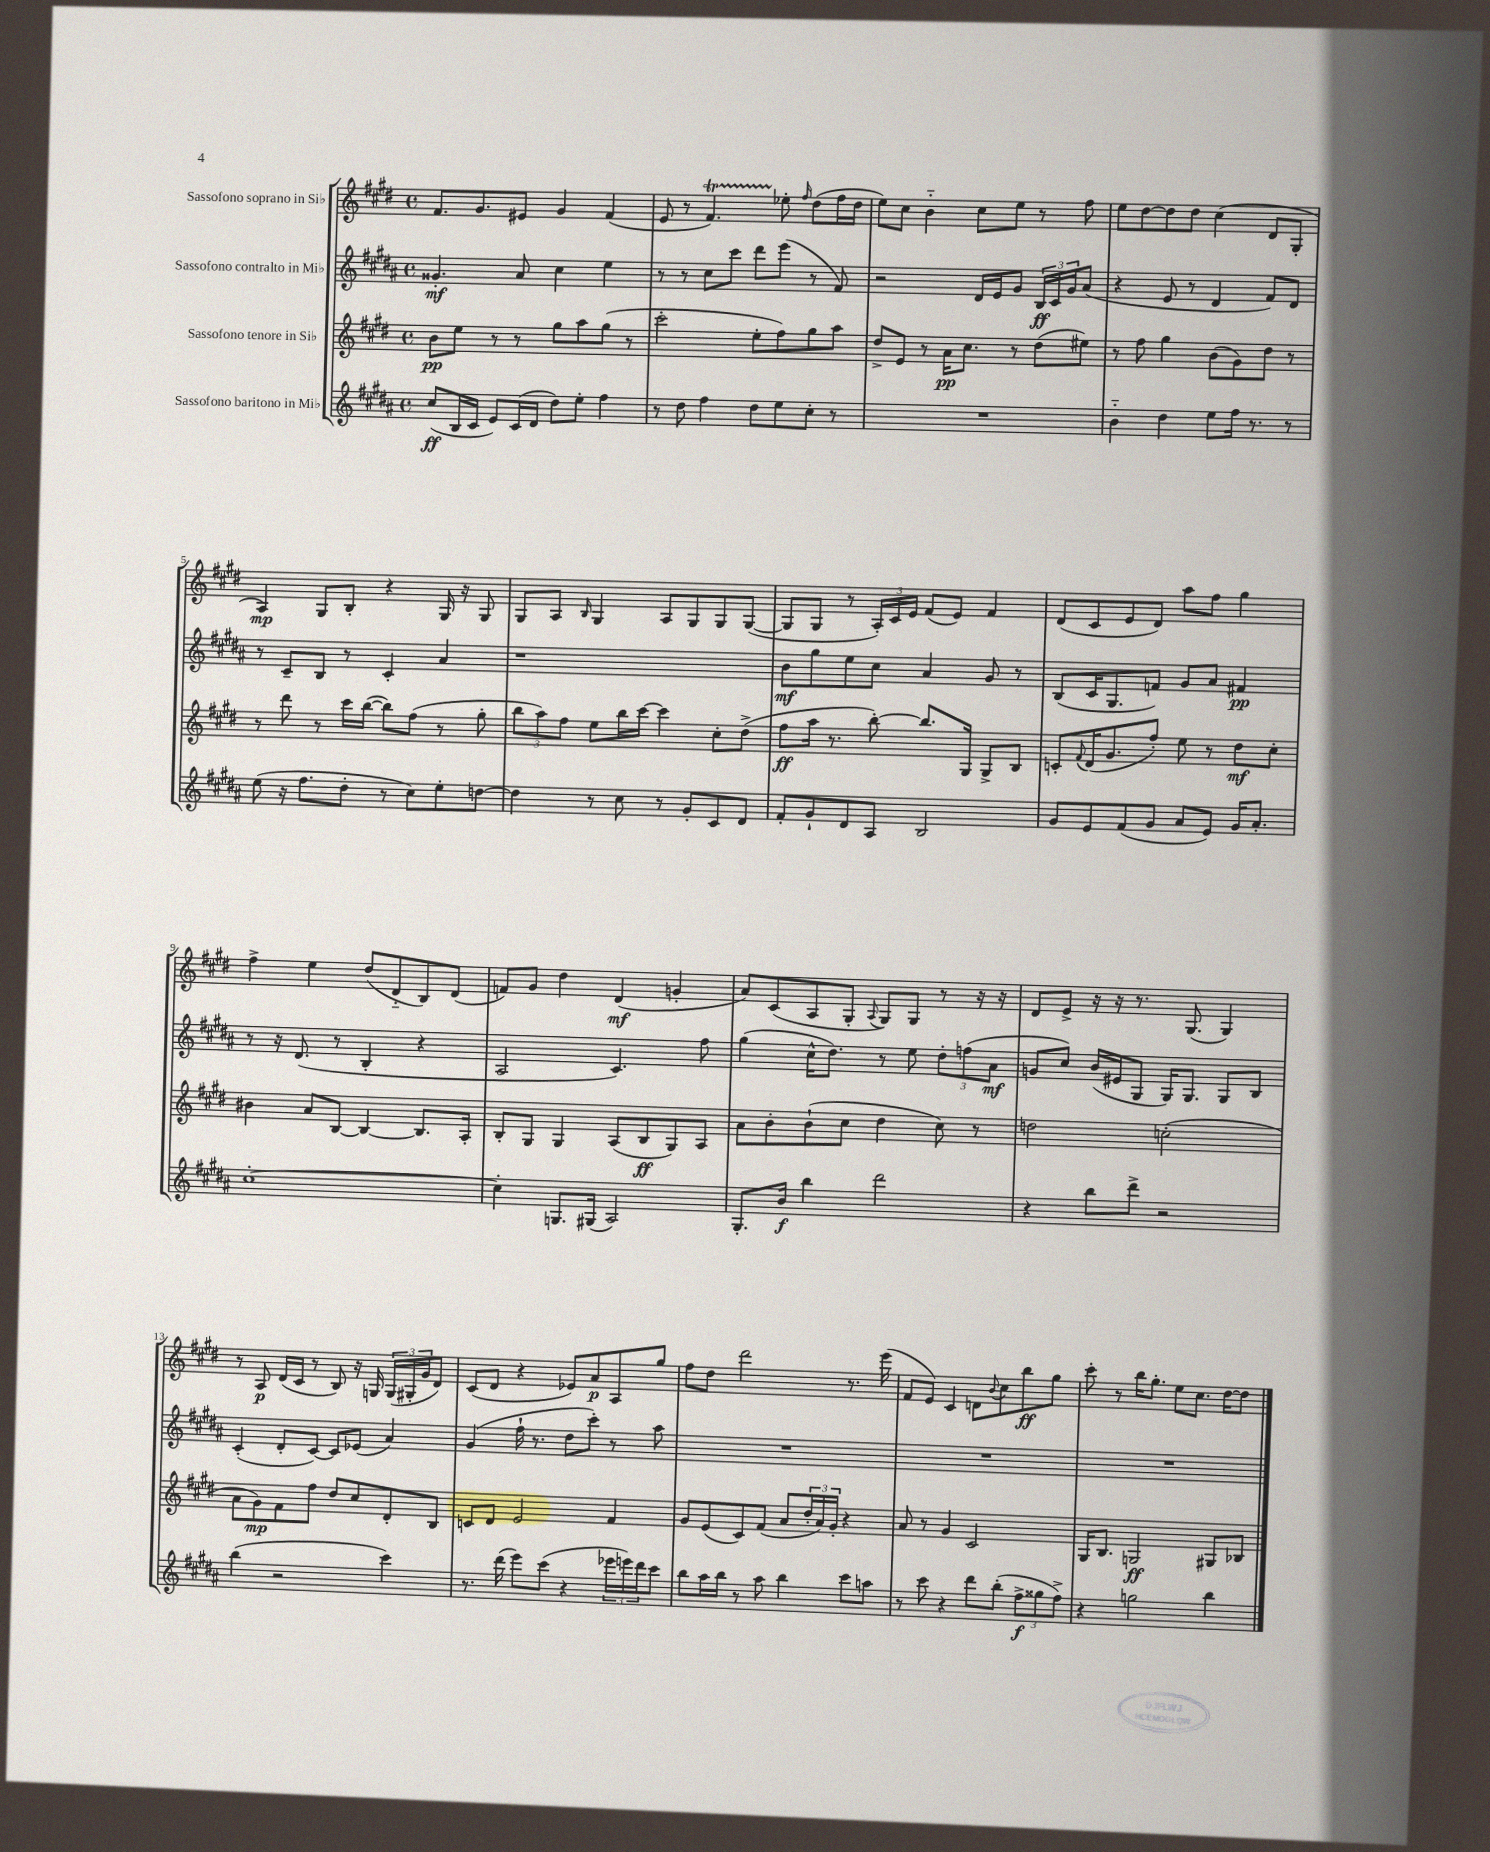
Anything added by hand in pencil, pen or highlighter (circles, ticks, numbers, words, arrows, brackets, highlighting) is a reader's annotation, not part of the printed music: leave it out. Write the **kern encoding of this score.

**kern	**kern	**kern	**kern
*staff4	*staff3	*staff2	*staff1
*clefG2	*clefG2	*clefG2	*clefG2
*k[f#c#g#d#a#]	*k[f#c#g#d#]	*k[f#c#g#d#a#]	*k[f#c#g#d#]
*M4/4	*M4/4	*M4/4	*M4/4
*met(c)	*met(c)	*met(c)	*met(c)
(8cc#	8b	4.g##'	8.f#
16B	8ee	.	.
16c#	.	.	8.g#
8e)	8r	.	.
(16c#	8r	8a#	8e#
16d#	.	.	.
8dd#)	8gg#	4cc#	4g#
8ee'	8aa	.	.
4ff#	(8gg#	4ee	(4f#
.	8r	.	.
=	=	=	=
8r	2ccc#'	8r	8e
8dd#	.	8r	8r
4ff#	.	8cc#	4.f#)
.	.	8ccc#	.
8dd#	8ee'	8ddd#	.
8ee	8ff#)	(8eee	8ee-'
.	.	.	16qqff#
8cc#'	8gg#	8r	(8dd#
8r	8aa	8f#)	16ff#
.	.	.	16dd#
=	=	=	=
1r	8dd#^	2r	8ee)
.	8e	.	8cc#
.	8r	.	4b'~
.	16a	.	.
.	8.cc#	.	.
.	.	16d#	8cc#
.	.	16e	.
.	8r	8g#	8ee
.	(8dd#	24B	8r
.	.	24c#	.
.	.	24g#	.
.	8ee#)	(8a#	8ff#
=	=	=	=
4b'~	8r	4r	8ee
.	8ff#	.	[8dd#
4dd#	4gg#	8e	8dd#]
.	.	8r	8dd#
8ee	(8b	4d#	(4cc#
16ff#	8g#)	.	.
8.r	.	.	.
.	8dd#	8f#)	8d#
8r	8r	8d#	8G#'
=	=	=	=
(8ee	8r	8r	4A)
16r	8ddd#	8c#~	.
8.ff#	.	.	.
.	8r	8B	8G#
8dd#'	16ccc#	8r	8B'
.	([16bb	.	.
8r	8bb])	4c#'	4r
8cc#)	(8ff#	.	.
8ee'	8r	4a#	16G#
.	.	.	16r
[8dd	8gg#'	.	8G#
=	=	=	=
4dd]	12bb	1r	8G#
.	12aa)	.	.
.	.	.	8A
.	12ff#	.	.
.	.	.	16qqB
8r	8ee	.	4G#
8cc#	16bb	.	.
.	[16ccc#	.	.
8r	4ccc#]	.	8A
8g#'	.	.	8G#
8c#	8cc#'	.	8G#
8d#	(8dd#^	.	([8G#
=	=	=	=
8f#'	8ff#	8b	8G#]
8g#`	16aa	8gg#	8G#
.	8.r	.	.
8d#	.	8ee	8r
8A#	[8bb')	8cc#	24A')
.	.	.	24c#
.	.	.	24e
2B	8.bb]	4a#	(8f#
.	.	.	8e)
.	16G#	.	.
.	8G#^	8g#	4f#
.	8B	8r	.
=	=	=	=
8g#	8c'	(8B	(8d#
.	8qqf#	.	.
8e	(16d#	16c#	8c#
.	8.g#	8.G#	.
(8f#	.	.	8e
8g#	8ff#')	8f)	8d#)
8a#	8ee	8g#	8aa
8e)	8r	8a#	8ff#
16g#	8dd#	4f#	4gg#
8.a#'	.	.	.
.	8cc#'	.	.
=	=	=	=
[1cc#'	4b#	8r	4ff#^
.	.	16r	.
.	.	(8.d#	.
.	8a	.	4ee
.	[8B	8r	.
.	4B_	4B'	(8dd#
.	.	.	8d#'~
.	8.B]	4r	8B)
.	.	.	(8d#
.	16A'	.	.
=	=	=	=
4cc#']	8B'	2A#	8f)
.	8G#	.	8g#
8.G	4G#	.	4dd#
(16G#	.	.	.
2A#)	(8A	4.c#)	(4d#
.	8B	.	.
.	8G#)	.	4g'
.	8A	8ff#	.
=	=	=	=
8.G#'	8a	(4gg#	8a)
.	8b'	.	(8c#
16b	.	.	.
4bb	(8b`	16cc#^^	8A
.	.	8.dd#)	.
.	8cc#	.	8G#'
.	.	.	8qqA
2ddd#	4dd#	8r	8G#)
.	.	8ee	8G#
.	8cc#)	12dd#'	8r
.	.	(12ff	.
.	8r	.	16r
.	.	12a#	.
.	.	.	16r
=	=	=	=
4r	2dd	8g	8d#
.	.	8cc#)	8e^
8bb	.	(16b	16r
.	.	16e#	16r
8ddd#^	.	8G#	8.r
2r	(2cc'	16G#)	.
.	.	8.G#	(8.G#
.	.	8G#	4G#)
.	.	8B	.
=	=	=	=
(4bb	8a	(4c#'	8r
.	8g#)	.	8A
2r	8f#	8d#'	(16d#
.	.	.	16c#
.	8ff#	[8c#)	8r
.	8dd#	8c#]	8B)
.	8cc#	(8e-	16r
.	.	.	16G
4ccc#)	8d#'	4a#)	(24G
.	.	.	24G#'
.	.	.	24g#
.	8B	.	8d#)
=	=	=	=
8.r	8c	(4g#	(8c#
.	8d#	.	8d#
(16ddd#	.	.	.
8eee)	2e	16ff#`	4r
.	.	8.r	.
(8ccc#	.	.	.
4r	.	8dd#	8e-)
.	.	8ccc#')	8a
24eee-	4f#	8r	8A
24eee)	.	.	.
24ddd#	.	.	.
8ccc#	.	8aa#	8gg#
=	=	=	=
8bb	8g#	1r	8ff#
16aa#	(8e	.	8dd#
16bb	.	.	.
8r	8c#)	.	2ddd#
8aa#	(8f#	.	.
4bb	8a	.	.
.	24dd#'	.	.
.	24a)	.	.
.	24g#'	.	.
8ccc#	4r	.	8.r
8aa	.	.	.
.	.	.	(16eee
=	=	=	=
8r	8a	1r	8f#
8ccc#	8r	.	8e)
4r	4g#	.	4c#
8ddd#	2c#	.	8d
.	.	.	8qqb
(8bb'	.	.	8cc#
12ff#^	.	.	8bb
12gg##	.	.	.
.	.	.	8gg#
12ff#^)	.	.	.
=	=	=	=
4r	16G#	1r	8ccc#'
.	8.B	.	.
.	.	.	8r
2gg	2G	.	16bb
.	.	.	8.gg#'
.	.	.	8ee
.	.	.	8.cc#
4bb	8G#	.	.
.	.	.	[16dd#
.	8B-	.	8dd#]
==	==	==	==
*-	*-	*-	*-
